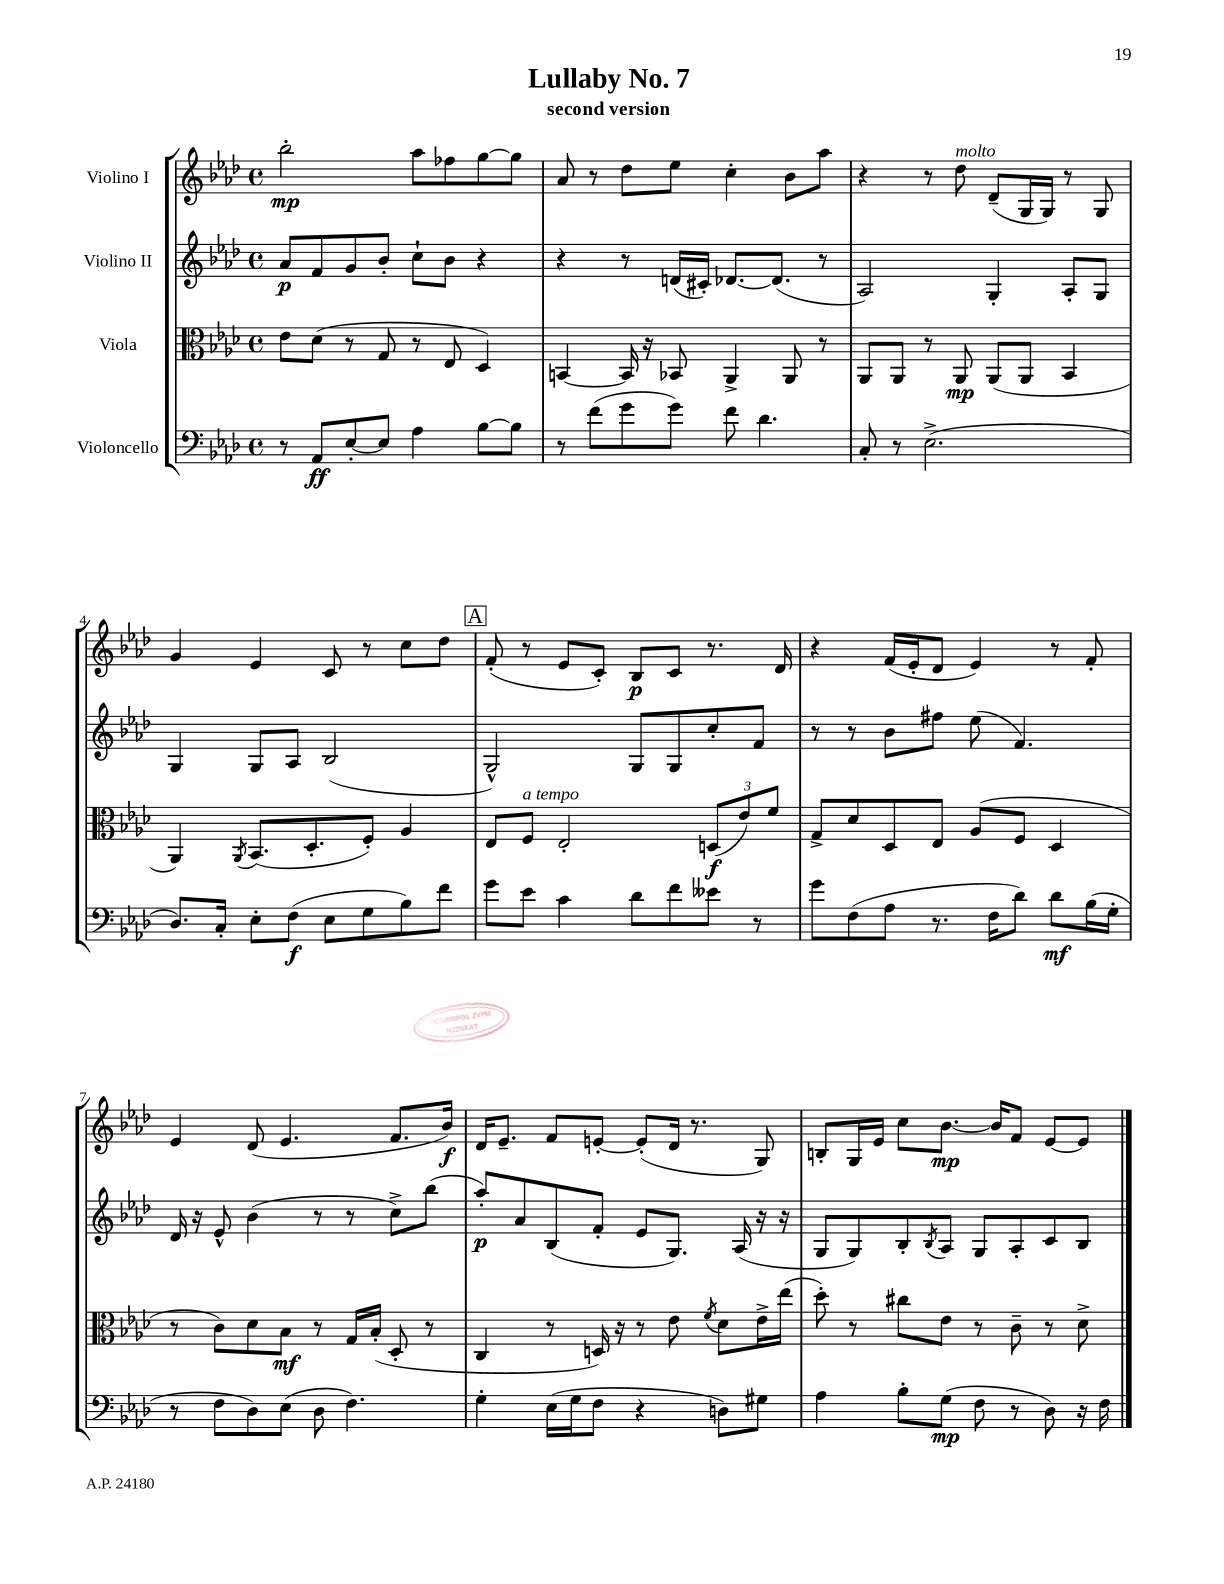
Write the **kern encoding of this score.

**kern	**dynam	**kern	**dynam	**kern	**dynam	**kern	**dynam
*part4	*part4	*part3	*part3	*part2	*part2	*part1	*part1
*staff4	*staff4	*staff3	*staff3	*staff2	*staff2	*staff1	*staff1
*I"Violoncello	*	*I"Viola	*	*I"Violino II	*	*I"Violino I	*
*clefF4	*	*clefC3	*	*clefG2	*	*clefG2	*
*k[b-e-a-d-]	*	*k[b-e-a-d-]	*	*k[b-e-a-d-]	*	*k[b-e-a-d-]	*
*M4/4	*	*M4/4	*	*M4/4	*	*M4/4	*
*met(c)	*	*met(c)	*	*met(c)	*	*met(c)	*
=1	=1	=1	=1	=1	=1	=1	=1
8r	.	8e-\L	.	8a-/L	p	2bb-'\	mp
8AA-/L	ff	(8d-\J	.	8f/	.	.	.
[8E-'/	.	8r	.	8g/	.	.	.
8E-/J]	.	8G/	.	8b-'/J	.	.	.
4A-\	.	8r	.	8cc`\L	.	8aa-\L	.
.	.	8E-/	.	8b-\J	.	8ff-X\	.
[8B-\L	.	4D-/)	.	4r	.	[8gg\	.
8B-\J]	.	.	.	.	.	8gg\J]	.
=2	=2	=2	=2	=2	=2	=2	=2
8r	.	[4BBn/	.	4r	.	8a-/	.
(8f\L	.	.	.	.	.	8r	.
8g\	.	16BB/]	.	8r	.	8dd-\L	.
.	.	16r	.	.	.	.	.
8g\J)	.	8BB-X/	.	(16dn/LL	.	8ee-\J	.
.	.	.	.	16c#X'/JJ)	.	.	.
8f\	.	4AA-^/	.	[8.d-X/L	.	4cc'\	.
4.d-\	.	.	.	.	.	.	.
.	.	.	.	(8.d-/J]	.	.	.
.	.	8AA-/	.	.	.	8b-\L	.
.	.	8r	.	8r	.	8aa-\J	.
=3	=3	=3	=3	=3	=3	=3	=3
8C'/	.	8AA-/L	.	2A-/)	.	4r	.
8r	.	8AA-/J	.	.	.	.	.
(2.E-^\	.	8r	.	.	.	8r	.
!	!	!	!	!	!	!LO:TX:a:i:t=molto	!
.	.	8AA-/	mp	.	.	8dd-\	.
.	.	(8AA-/L	.	4G'/	.	(8d-~/L	.
.	.	8AA-/J	.	.	.	16G/L	.
.	.	.	.	.	.	16G/JJ)	.
.	.	4BB-/	.	8A-'/L	.	8r	.
.	.	.	.	8G/J	.	8G/	.
!!LO:LB:g=z
=4	=4	=4	=4	=4	=4	=4	=4
8.D-/L)	.	4AA-/)	.	4G/	.	4g/	.
16C'/Jk	.	.	.	.	.	.	.
.	.	8qAA-/	.	.	.	.	.
8E-'\L	.	(8.BB-/L	.	8G/L	.	4e-/	.
(8F\J	f	.	.	8A-/J	.	.	.
.	.	8.D-'/	.	.	.	.	.
8E-\L	.	.	.	(2B-/	.	8c/	.
8G\	.	8F'/J)	.	.	.	8r	.
8B-\)	.	4A-/	.	.	.	8cc\L	.
8f\J	.	.	.	.	.	8dd-\J	.
!!LO:REH:place=s1:t=A
=5	=5	=5	=5	=5	=5	=5	=5
8g\L	.	8E-/L	.	2G^^/)	.	(8f'/	.
!	!	!LO:TX:a:i:t=a tempo	!	!	!	!	!
8e-\J	.	8F/J	.	.	.	8r	.
4c\	.	2E-'/	.	.	.	8e-/L	.
.	.	.	.	.	.	8c'/J)	.
8d-\L	.	.	.	8G/L	.	8B-/L	p
8f\	.	.	.	8G/	.	8c/J	.
8e--X\J	.	(12Dn/L	f	8cc'/	.	8.r	.
.	.	12e-/)	.	.	.	.	.
8r	.	.	.	8f/J	.	.	.
.	.	12f/J	.	.	.	.	.
.	.	.	.	.	.	16d-/	.
=6	=6	=6	=6	=6	=6	=6	=6
8g\L	.	8G^/L	.	8r	.	4r	.
(8F\	.	8d-/	.	8r	.	.	.
8A-\J	.	8D-/	.	8b-\L	.	(16f/LL	.
.	.	.	.	.	.	16e-'/J	.
8.r	.	8E-/J	.	8ff#X\J	.	8d-/J	.
.	.	(8A-/L	.	(8ee-\	.	4e-/)	.
16F\KL	.	.	.	.	.	.	.
8d-\J)	.	8F/J	.	4.f/)	.	.	.
8d-\L	mf	4D-/	.	.	.	8r	.
(16B-\L	.	.	.	.	.	8f'/	.
16G'\JJ	.	.	.	.	.	.	.
!!LO:LB:g=z
=7	=7	=7	=7	=7	=7	=7	=7
8r	.	8r	.	16d-/	.	4e-/	.
.	.	.	.	16r	.	.	.
8F\L	.	8c\L)	.	8e-^^/	.	.	.
8D-\)	.	8d-\	.	(4b-\	.	(8d-/	.
(8E-\J	.	8B-\J	mf	.	.	4.e-/	.
8D-\	.	8r	.	8r	.	.	.
4.F\)	.	16G/LL	.	8r	.	.	.
.	.	(16B-'/JJ	.	.	.	.	.
.	.	8D-'/	.	8cc^\L)	.	8.f/L	.
.	.	8r	.	(8bb-\J	.	.	.
.	.	.	.	.	.	16b-/Jk)	f
=8	=8	=8	=8	=8	=8	=8	=8
4G'\	.	4C/	.	8aa-'/L)	p	16d-/KL	.
.	.	.	.	.	.	8.e-~/J	.
.	.	.	.	8a-/	.	.	.
(16E-\LL	.	8r	.	(8B-/	.	8f/L	.
16G\J	.	.	.	.	.	.	.
8F\J	.	16Dn/)	.	8f'/J	.	[8en'/J	.
.	.	16r	.	.	.	.	.
4r	.	8r	.	8e-/L	.	(8e'/L]	.
.	.	8e-\	.	8.G/J)	.	16d-/Jk	.
.	.	.	.	.	.	8.r	.
.	.	8qf/	.	.	.	.	.
8Dn\L)	.	8d-\L	.	.	.	.	.
.	.	.	.	(16A-/	.	.	.
8G#X\J	.	16e-^\L	.	16r	.	8G/)	.
.	.	(16ee-\JJ	.	16r	.	.	.
=9	=9	=9	=9	=9	=9	=9	=9
4A-\	.	8dd-'\)	.	8G/L	.	8Bn'/L	.
.	.	8r	.	8G/)	.	16G/L	.
.	.	.	.	.	.	16e-/JJ	.
8B-'\L	.	8cc#X\L	.	8B-'/	.	8cc\L	.
.	.	.	.	8qB-/	.	.	.
(8G\J	mp	8e-\J	.	8A-/J	.	[8.b-\J	mp
8F\	.	8r	.	8G/L	.	.	.
.	.	.	.	.	.	16b-/KL]	.
8r	.	8c~\	.	8A-'/	.	8f/J	.
8D-\)	.	8r	.	8c/	.	[8e-/L	.
16r	.	8d-^\	.	8B-/J	.	8e-/J]	.
16F\	.	.	.	.	.	.	.
==	==	==	==	==	==	==	==
*-	*-	*-	*-	*-	*-	*-	*-
